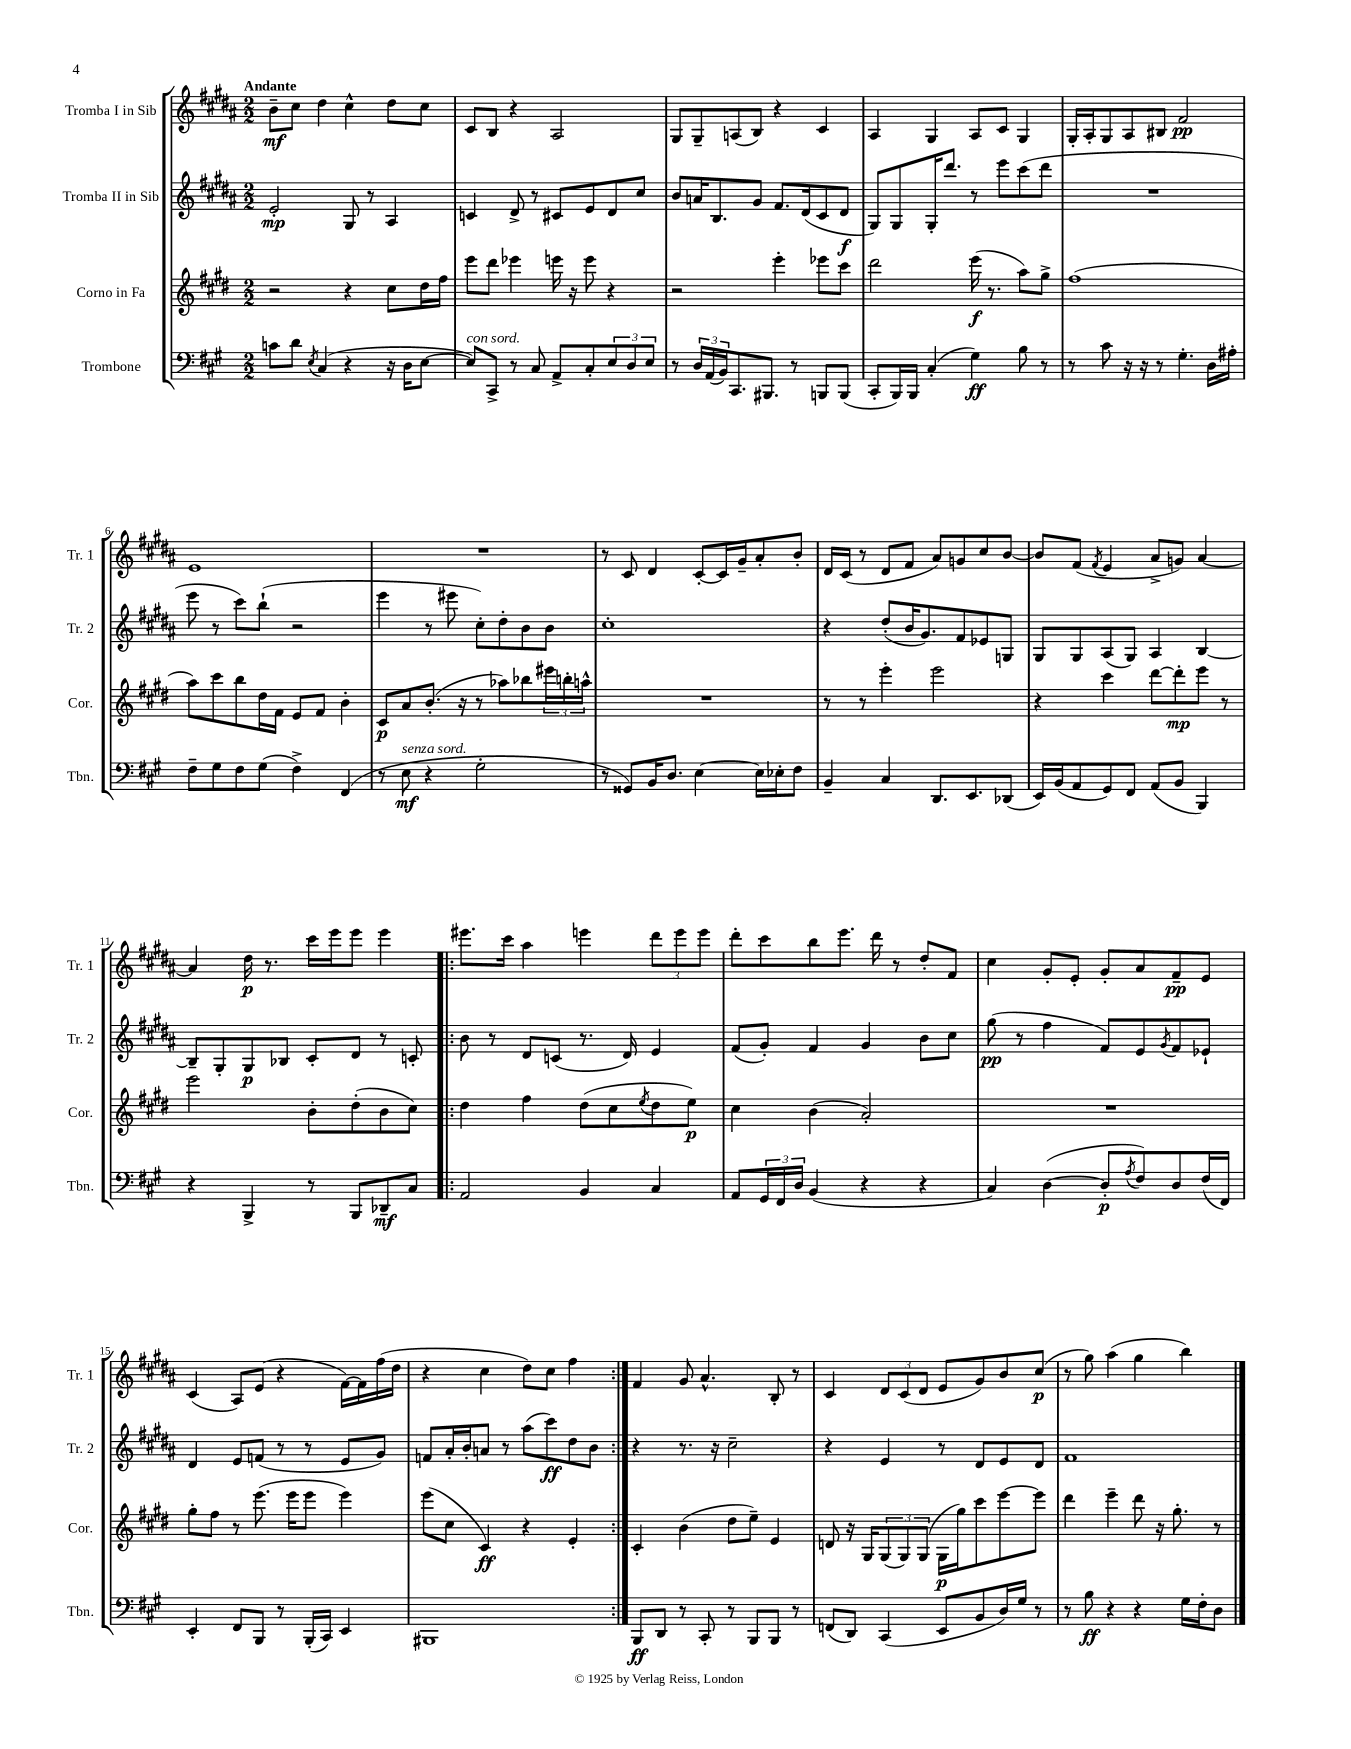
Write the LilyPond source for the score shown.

<<
\new StaffGroup <<
\new Staff = "s0" \with { instrumentName = "Tromba I in Sib" shortInstrumentName = "Tr. 1" } {
    \clef treble \key b \major \numericTimeSignature \time 2/2 \tempo "Andante"
    b'8--\mf cis''8 dis''4 cis''4-^ dis''8 cis''8 |
    cis'8 b8 r4 ais2 |
    gis8 gis8-- a8( b8) r4 cis'4 |
    ais4 gis4 ais8 cis'8 gis4 |
    gis16-. ais16-. gis8 ais8 bis8 fis'2\pp |
    e'1 |
    R1 |
    r8 cis'8 dis'4 cis'8~-. cis'16 gis'16-- ais'8-. b'8-. |
    dis'16 cis'16( r8 dis'8 fis'8 ais'8) g'8 cis''8 b'8~ |
    b'8 fis'8( \acciaccatura { fis'8 } e'4 ais'8-> g'8) ais'4~ |
    ais'4 dis''16\p r8. cis'''16 e'''16 e'''8 e'''4 |
    \repeat volta 2 { eis'''8. cis'''16 ais''4 e'''4 \tuplet 3/2 { dis'''8 e'''8 e'''8 } |
    dis'''8-. cis'''8 b''8 e'''8. dis'''16 r8 dis''8-. fis'8 |
    cis''4 gis'8-. e'8-. gis'8-. ais'8 fis'8--\pp e'8 |
    cis'4( ais8) e'8( r4 fis'16~) fis'16 fis''16( dis''16 |
    r4 cis''4 dis''8) cis''8 fis''4 | }
    fis'4 gis'8 ais'4.-^ b8-. r8 |
    cis'4 \tuplet 3/2 { dis'8 cis'8( dis'8 } e'8 gis'8) b'8 cis''8\p( |
    r8 gis''8) ais''4( gis''4 b''4) \bar "|." |
}
\new Staff = "s1" \with { instrumentName = "Tromba II in Sib" shortInstrumentName = "Tr. 2" } {
    \clef treble \key b \major \numericTimeSignature \time 2/2
    e'2-.\mp gis8 r8 ais4 |
    c'4 dis'8-> r8 cis'8 e'8 dis'8 cis''8 |
    b'8 a'16 b8. gis'8 fis'8. dis'16( cis'8 dis'8\f |
    gis8) gis8 gis16-. dis'''8. r8 e'''8 cis'''8( dis'''8 |
    R1 |
    e'''8 r8 cis'''8) b''8-!( r2 |
    e'''4 r8 eis'''8 cis''8-.) dis''8-. b'8 b'8 |
    cis''1-. |
    r4 dis''8-.( b'16 gis'8.) fis'8 ees'8 g8 |
    gis8 gis8 ais8( gis8) ais4 b4~ |
    b8-- gis8-. gis8\p bes8 cis'8-. dis'8 r8 c'8-. |
    \repeat volta 2 { b'8 r8 dis'8 c'8( r8. dis'16) e'4 |
    fis'8( gis'8-.) fis'4 gis'4 b'8 cis''8 |
    gis''8\pp( r8 fis''4 fis'8) e'8 \acciaccatura { gis'8 } fis'8 ees'8-! |
    dis'4 e'8 f'8( r8 r8 e'8 gis'8) |
    f'8 ais'16-. b'16-. a'8 r8 ais''8( cis'''8\ff) dis''8 b'8 | }
    r4 r8. r16 cis''2-- |
    r4 e'4 r8 dis'8 e'8 dis'8 |
    fis'1 \bar "|." |
}
\new Staff = "s2" \with { instrumentName = "Corno in Fa" shortInstrumentName = "Cor." } {
    \clef treble \key e \major \numericTimeSignature \time 2/2
    r2 r4 cis''8 dis''16 fis''16 |
    e'''8 dis'''8 ees'''4 e'''16 r16 e'''8 r4 |
    r2 e'''4-. ees'''8 cis'''8 |
    dis'''2 e'''16\f( r8. a''8) gis''8-> |
    fis''1( |
    a''8) cis'''8 b''8 dis''16 fis'16 e'8 fis'8 b'4-. |
    cis'8\p a'8 b'8.-.( r16 r8 aes''8) bes''8 \tuplet 3/2 { eis'''16 b''16-. a''16-^ } |
    R1 |
    r8 r8 e'''4-. e'''2 |
    r4 cis'''4 dis'''8~ dis'''8-.\mp e'''8 r8 |
    e'''2 b'8-. dis''8-.( b'8 cis''8) |
    \repeat volta 2 { dis''4 fis''4 dis''8( cis''8 \acciaccatura { e''8 } dis''8 e''8\p) |
    cis''4 b'4( a'2-.) |
    R1 |
    gis''8-. fis''8 r8 e'''8.( e'''16 e'''8 e'''4) |
    e'''8( cis''8 cis'4\ff) r4 e'4-. | }
    cis'4-. b'4( dis''8 e''8--) e'4 |
    d'8 r16 gis16 \tuplet 3/2 { gis8( gis8) gis8( } gis16\p gis''16) cis'''8 e'''8~ e'''8 |
    dis'''4 e'''4-- dis'''8 r16 gis''8.-. r8 \bar "|." |
}
\new Staff = "s3" \with { instrumentName = "Trombone" shortInstrumentName = "Tbn." } {
    \clef bass \key a \major \numericTimeSignature \time 2/2
    c'8 d'8 \acciaccatura { e8 } cis4( r4 r16 d16 e8~ |
    e8^\markup { \italic "con sord." }) cis,8-> r8 cis8 a,8-> cis8-. \tuplet 3/2 { e8 d8 e8 } |
    r8 \tuplet 3/2 { d16 a,16( b,16) } cis,8. bis,,8. r8 b,,8 b,,8( |
    cis,8-. b,,16) b,,16 cis4-.( gis4\ff) b8 r8 |
    r8 cis'8 r16 r16 r8 gis4.-. d16 ais16-. |
    fis8-- gis8 fis8 gis8( fis4->) fis,4( |
    r8 e8\mf^\markup { \italic "senza sord." } r4 gis2-. |
    r8 gisis,8) b,16 d8. e4~ e16 ees16-. fis8 |
    b,4-- cis4 d,8. e,8. des,8( |
    e,16) b,16( a,8 gis,8) fis,8 a,8( b,8 b,,4) |
    r4 b,,4-> r8 b,,8 des,8--\mf cis8 |
    \repeat volta 2 { a,2 b,4 cis4 |
    a,8 \tuplet 3/2 { gis,16 fis,16 d16 } b,4( r4 r4 |
    cis4) d4~( d8-.\p \acciaccatura { a8 } fis8) d8 fis16( fis,16) |
    e,4-. fis,8 b,,8 r8 b,,16-.( cis,16) e,4 |
    bis,,1 | }
    b,,8\ff d,8 r8 cis,8-. r8 b,,8 b,,8 r8 |
    f,8( d,8) cis,4( e,8 b,8 d16) gis16 r8 |
    r8 b8\ff r4 r4 gis16 fis16-. d8 \bar "|." |
}
>>
>>
